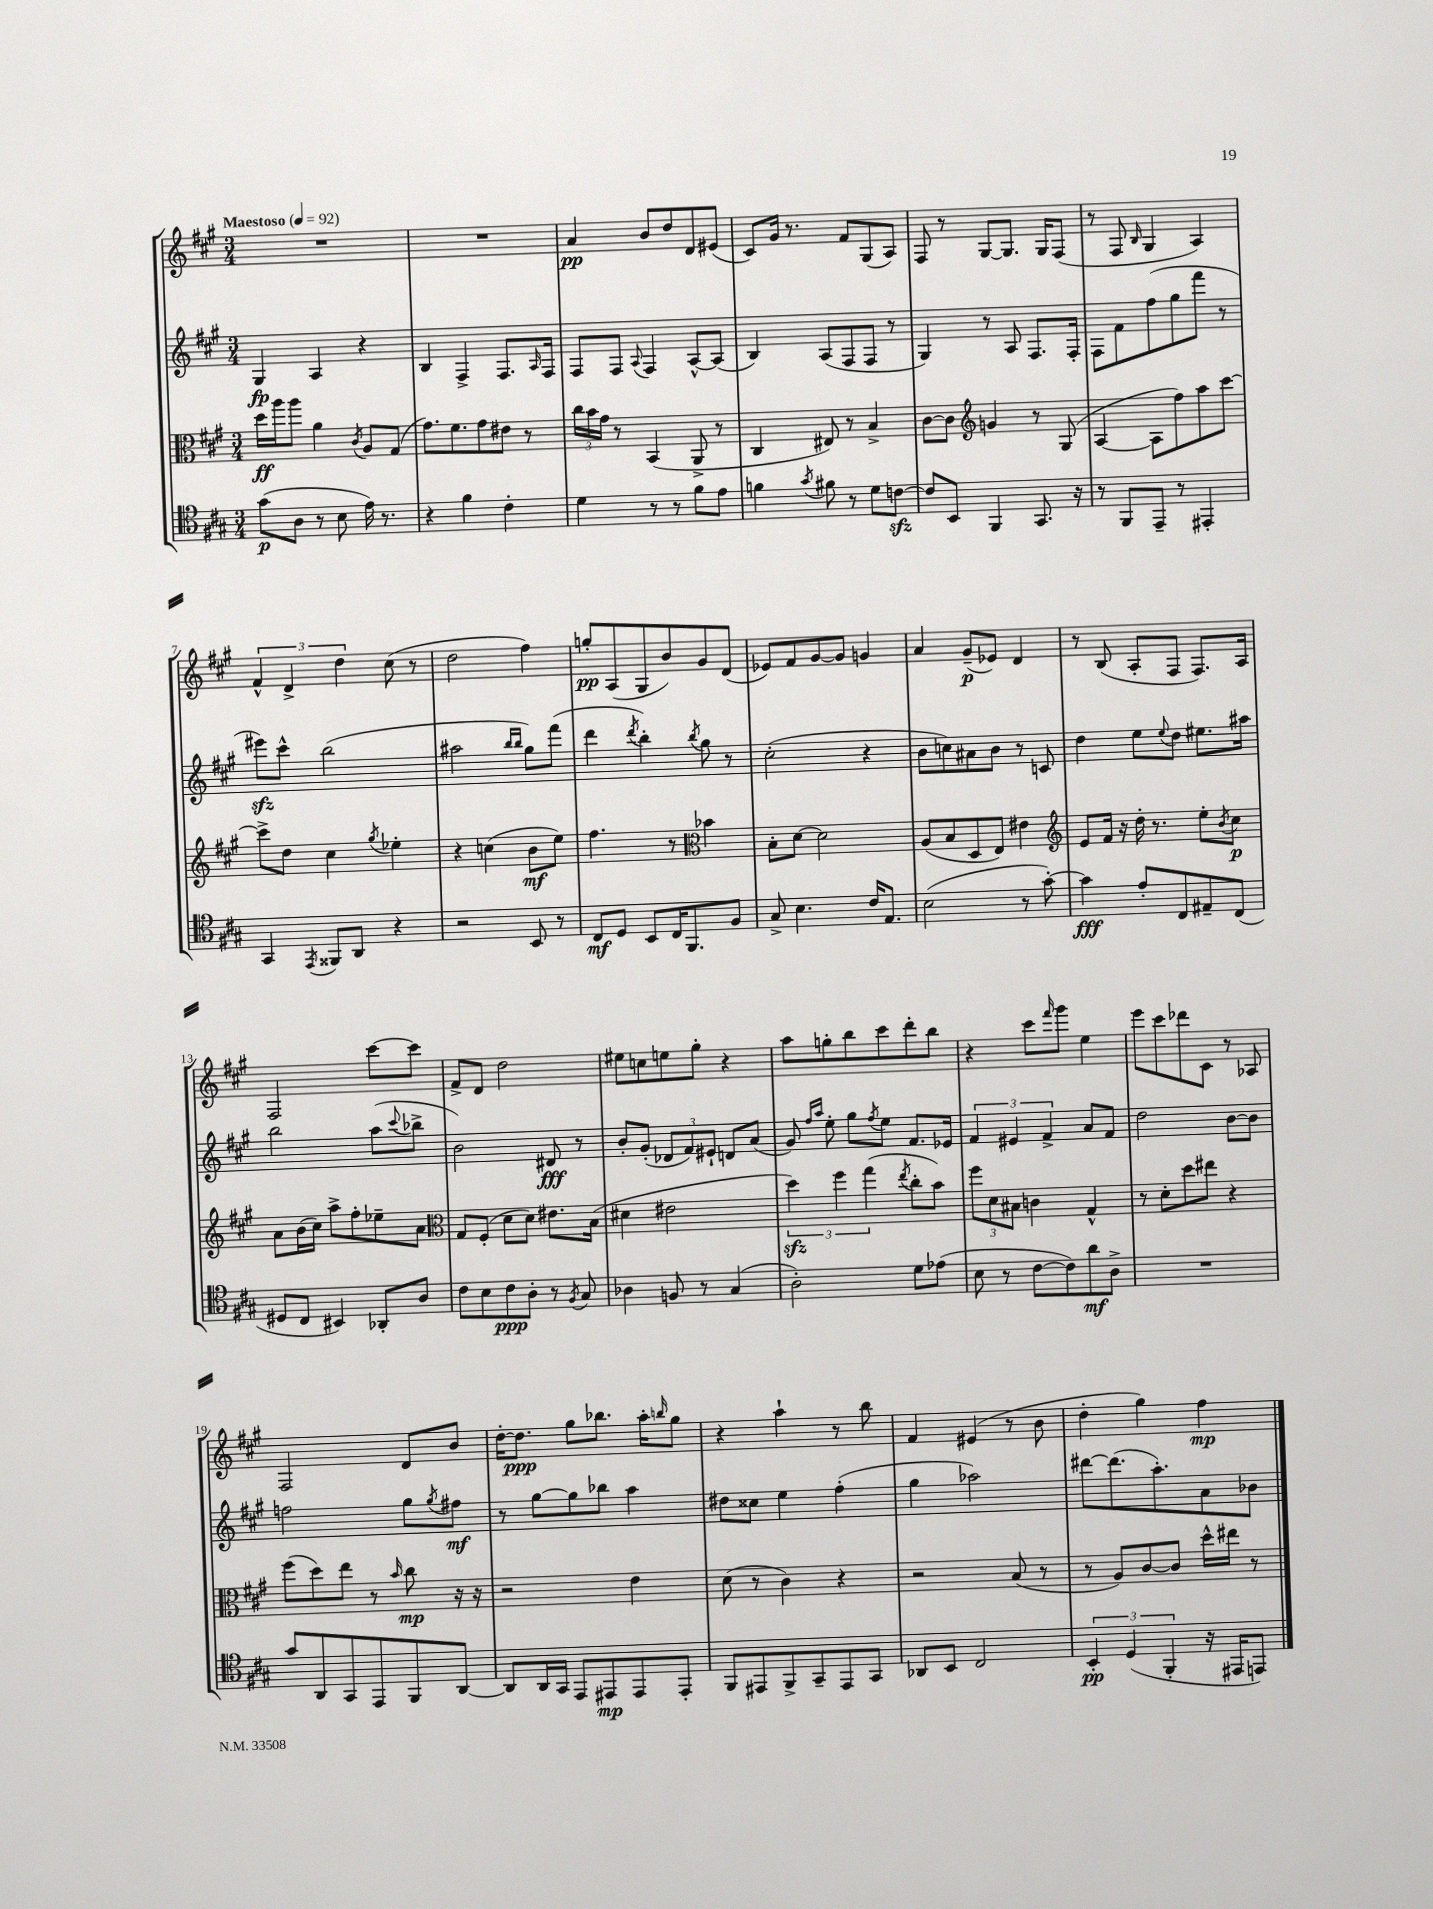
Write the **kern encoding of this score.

**kern	**dynam	**kern	**dynam	**kern	**dynam	**kern	**dynam
*part4	*part4	*part3	*part3	*part2	*part2	*part1	*part1
*staff4	*staff4	*staff3	*staff3	*staff2	*staff2	*staff1	*staff1
*clefC4	*	*clefC3	*	*clefG2	*	*clefG2	*
*k[f#c#g#]	*	*k[f#c#g#]	*	*k[f#c#g#]	*	*k[f#c#g#]	*
*M3/4	*	*M3/4	*	*M3/4	*	*M3/4	*
*MM92	*	*MM92	*	*MM92	*	*MM92	*
=1	=1	=1	=1	=1	=1	=1	=1
!	!	!	!	!	!	!LO:TX:a:B:t=Maestoso	!
(8g#\L	p	16dd\LL	ff	4G#/	fp	2.r	.
.	.	16aa\J	.	.	.	.	.
8A\J	.	8aa\J	.	.	.	.	.
8r	.	4a\	.	4A/	.	.	.
8B\	.	.	.	.	.	.	.
.	.	8qc#/	.	.	.	.	.
16e\)	.	8A/L	.	4r	.	.	.
8.r	.	.	.	.	.	.	.
.	.	(8G#/J	.	.	.	.	.
=2	=2	=2	=2	=2	=2	=2	=2
4r	.	8.g#\L)	.	4B/	.	2.r	.
.	.	8.f#\	.	.	.	.	.
4f#\	.	.	.	4F#^/	.	.	.
.	.	8g#\	.	.	.	.	.
4c#'\	.	8e#X\J	.	8.F#/L	.	.	.
.	.	8r	.	.	.	.	.
.	.	.	.	16qqA/	.	.	.
.	.	.	.	16F#/Jk	.	.	.
=3	=3	=3	=3	=3	=3	=3	=3
4d\	.	24cc#\LL	.	8F#/L	.	4a/	pp
.	.	24b\	.	.	.	.	.
.	.	24g#\JJ	.	.	.	.	.
.	.	8r	.	8F#/J	.	.	.
.	.	.	.	8qqA/	.	.	.
8r	.	(4BB/	.	4F#/	.	8b/L	.
8r	.	.	.	.	.	8dd/	.
8f#\L	.	8AA^/	.	[8A^^/L	.	8d/	.
8e\J	.	8r	.	(8A/J]	.	(8e#X/J	.
=4	=4	=4	=4	=4	=4	=4	=4
4fn\	.	4C#/	.	4B/)	.	8c#/L)	.
.	.	.	.	.	.	16g#/Jk	.
.	.	.	.	.	.	8.r	.
8qg#/	.	.	.	.	.	.	.
8f#X\	.	8E#X/)	.	(8A/L	.	.	.
8r	.	8r	.	8F#/	.	8f#/L	.
8d\L	.	4B^/	.	8F#/J	.	(8G#/	.
[8cnzz\J	.	.	.	8r	.	8A/J)	.
=5	=5	=5	=5	=5	=5	=5	=5
8c/L]	.	[8c#\L	.	4G#/)	.	8F#/	.
8BB/J	.	8c#\J]	.	.	.	8r	.
*	*	*clefG2	*	*	*	*	*
4FF#/	.	4gn/	.	8r	.	[8G#/L	.
.	.	.	.	8A/	.	8.G#/J]	.
8.GG#/	.	8r	.	8.F#/L	.	.	.
.	.	.	.	.	.	16G#/KL	.
.	.	(8G#/	.	.	.	(8F#/J	.
16r	.	.	.	16F#'/Jk	.	.	.
=6	=6	=6	=6	=6	=6	=6	=6
8r	.	[4A/	.	8F#\L	.	8r	.
8FF#/L	.	.	.	8f#\	.	8F#/	.
.	.	.	.	.	.	16qqB/	.
8EE~/J	.	8A\L]	.	(8ff#\	.	4G#/	.
8r	.	8ff#\)	.	8gg#\	.	.	.
4EE#X'/	.	8aa\	.	8fff#\J	.	4A/)	.
.	.	[8ccc#\J	.	8r	.	.	.
!!LO:LB:g=z
=7	=7	=7	=7	=7	=7	=7	=7
4GG#/	.	8ccc#^\L]	.	8eee#Xzz\L)	.	6f#^^/	.
.	.	8dd\J	.	8ccc#^^\J	.	.	.
.	.	.	.	.	.	6d^/	.
8qEE/	.	.	.	.	.	.	.
8FF##X/L	.	4cc#\	.	(2bb\	.	.	.
.	.	.	.	.	.	6dd\	.
8AA/J	.	.	.	.	.	.	.
.	.	8qgg#/	.	.	.	.	.
4r	.	4ee-X'\	.	.	.	(8cc#\	.
.	.	.	.	.	.	8r	.
=8	=8	=8	=8	=8	=8	=8	=8
2r	.	4r	.	2aa#X\	.	2dd\	.
.	.	(4ccn\	.	.	.	.	.
.	.	.	.	16qqbb/LL	.	.	.
.	.	.	.	16qqbb/JJ	.	.	.
8BB/	.	8b\L	mf	8gg#\L)	.	4ff#\)	.
8r	.	8ee\J)	.	(8fff#\J	.	.	.
=9	=9	=9	=9	=9	=9	=9	=9
8C#/L	mf	4.ff#\	.	4ddd\	.	8ggn'/L	pp
8D/J	.	.	.	.	.	(8A/	.
.	.	.	.	8qddd/	.	.	.
8BB/L	.	.	.	4bb'\)	.	8G#/	.
16C#/K	.	8r	.	.	.	8b/)	.
8.FF#/	.	.	.	.	.	.	.
*	*	*clefC3	*	*	*	*	*
.	.	.	.	8qbb/	.	.	.
.	.	4b-X\	.	8gg#\	.	8g#/	.
8F#/J	.	.	.	8r	.	(8d/J	.
=10	=10	=10	=10	=10	=10	=10	=10
8G#^/	.	8B'\L	.	(2cc#'\	.	8e-X/L)	.
4.B\	.	[8d\J	.	.	.	8f#/	.
.	.	2d\]	.	.	.	[8g#/	.
.	.	.	.	.	.	8g#/J]	.
16c#/KL	.	.	.	4r	.	4gn/	.
8.E/J	.	.	.	.	.	.	.
=11	=11	=11	=11	=11	=11	=11	=11
(2B\	.	(8A/L	.	8b\L	.	4a/	.
.	.	8B/	.	8ccn\)	.	.	.
.	.	8D/	.	8a#X\	.	(8g#~/L	p
.	.	8E/J)	.	8b\J	.	8e-X/J)	.
8r	.	4e#X\	.	8r	.	4d/	.
[8g#'\)	.	.	.	8cn/	.	.	.
=12	=12	=12	=12	=12	=12	=12	=12
*	*	*clefG2	*	*	*	*	*
4g#\]	fff	8e/L	.	4dd\	.	8r	.
.	.	16f#/Jk	.	.	.	(8B/	.
.	.	16r	.	.	.	.	.
8e'/L	.	16dd'\	.	8ee\L	.	8A'/L	.
.	.	8.r	.	.	.	.	.
.	.	.	.	8qqee/	.	.	.
8C#/	.	.	.	8dd\J	.	8F#/J	.
8E#X~/	.	8ee'\L	.	8.ee#X\L	.	8.F#/L)	.
.	.	8qb/	.	.	.	.	.
(8C#/J	.	8cc#\J	p	.	.	.	.
.	.	.	.	16aa#X\Jk	.	16A/Jk	.
!!LO:LB:g=z
=13	=13	=13	=13	=13	=13	=13	=13
8D#X/L	.	8a\L	.	2bb\	.	2F#/	.
8C#/J	.	(16b\L	.	.	.	.	.
.	.	16cc#\JJ)	.	.	.	.	.
4BB#X/)	.	8aa^\L	.	.	.	.	.
.	.	8ff#'\	.	.	.	.	.
8AA-X'/L	.	8ee-X~\	.	(8aa\L	.	[8ccc#\L	.
.	.	.	.	8qqccc#/	.	.	.
8A/J	.	8a\J	.	8bb-X^\J	.	8ccc#\J]	.
=14	=14	=14	=14	=14	=14	=14	=14
*	*	*clefC3	*	*	*	*	*
8c#\L	.	8G#/L	.	2b\)	.	8f#^/L	.
8B\	.	(8F#'/J	.	.	.	8d/J	.
8c#\	ppp	8d\L	.	.	.	2dd\	.
8A'\J	.	8d\J)	.	.	.	.	.
8r	.	8.e#X\L	.	8d#X/	fff	.	.
8qF#/	.	.	.	.	.	.	.
8G#/	.	.	.	8r	.	.	.
.	.	(16B\Jk	.	.	.	.	.
=15	=15	=15	=15	=15	=15	=15	=15
4A-X\	.	4d#X\	.	8b'/L	.	8ee#X\L	.
.	.	.	.	(8g#'/J	.	8ccn\	.
8Fn/	.	2e#X\	.	12d-X/L	.	8een\	.
.	.	.	.	12f#/)	.	.	.
8r	.	.	.	.	.	8gg#'\J	.
.	.	.	.	12e#X`/J	.	.	.
(4G#/	.	.	.	8dn/L	.	4r	.
.	.	.	.	(8a/J	.	.	.
=16	=16	=16	=16	=16	=16	=16	=16
2A'\)	.	6ddzz\)	.	8g#/)	.	8aa\L	.
.	.	.	.	16qqff#/LL	.	.	.
.	.	.	.	16qqaa/JJ	.	.	.
.	.	.	.	8ee'\	.	8ggn'\	.
.	.	6ff#\	.	.	.	.	.
.	.	.	.	8gg#\L	.	8bb\	.
.	.	(6gg#\	.	.	.	.	.
.	.	.	.	8qff#/	.	.	.
.	.	.	.	8ee\J	.	8ccc#\	.
.	.	8qee/	.	.	.	.	.
8d\L	.	8cc#'\L	.	8.f#/L	.	8ddd'\	.
(8e-X\J	.	8b\J)	.	.	.	8bb\J	.
.	.	.	.	16e-X/Jk	.	.	.
=17	=17	=17	=17	=17	=17	=17	=17
8B\	.	12ff#\L	.	6f#/	.	4r	.
.	.	12d\	.	.	.	.	.
8r	.	.	.	.	.	.	.
.	.	12B#X\J	.	6e#X/	.	.	.
[8c#\L	.	4cn\	.	.	.	8ccc#\L	.
.	.	.	.	6f#^/	.	.	.
.	.	.	.	.	.	16qqfff#/	.
8c#\])	.	.	.	.	.	8ggg#\J	.
8a\	mf	4G#^^/	.	8a/L	.	4ee\	.
8A^\J	.	.	.	8f#/J	.	.	.
=18	=18	=18	=18	=18	=18	=18	=18
2.r	.	8r	.	2dd\	.	8eee\L	.
.	.	8d'\L	.	.	.	8ccc#\	.
.	.	8dd\	.	.	.	8ddd-X\	.
.	.	8ee#X\J	.	.	.	8c#\J	.
.	.	4r	.	[8b\L	.	8r	.
.	.	.	.	8b\J]	.	8A-X/	.
!!LO:LB:g=z
=19	=19	=19	=19	=19	=19	=19	=19
8g#/L	.	(8ff#\L	.	2ffn\	.	2F#/	.
8AA/	.	8dd\)	.	.	.	.	.
8GG#/	.	8ee\J	.	.	.	.	.
8EE/	.	8r	.	.	.	.	.
.	.	16qqb/	.	.	.	.	.
8FF#/	.	8cc#\	mp	8gg#\L	.	8d/L	.
.	.	.	.	8qgg#/	.	.	.
[8AA/J	.	16r	.	8ff#X\J	mf	8b/J	.
.	.	16r	.	.	.	.	.
=20	=20	=20	=20	=20	=20	=20	=20
8AA/L]	.	2r	.	8r	.	[16dd'\KL	.
.	.	.	.	.	.	8.dd\J]	ppp
16AA/L	.	.	.	[8gg#\L	.	.	.
16GG#/JJ	.	.	.	.	.	.	.
8EE/L	.	.	.	8gg#\]	.	8gg#\L	.
8EE#X/	mp	.	.	8bb-X\J	.	8.bb-X\J	.
8EE#/	.	4e\	.	4aa\	.	.	.
.	.	.	.	.	.	16aa'\KL	.
.	.	.	.	.	.	16qqbbn/	.
8EE#'/J	.	.	.	.	.	8gg#\J	.
=21	=21	=21	=21	=21	=21	=21	=21
8FF#/L	.	(8d\	.	8dd#X\L	.	4r	.
8EE#X/	.	8r	.	8cc##X\J	.	.	.
8FF#^/	.	4c#\)	.	4ee\	.	4aa`\	.
8GG#~/	.	.	.	.	.	.	.
8EE#/	.	4r	.	(4ff#'\	.	8r	.
8GG#/J	.	.	.	.	.	8bb\	.
=22	=22	=22	=22	=22	=22	=22	=22
8AA-X/L	.	2r	.	4gg#\	.	4f#/	.
8BB/J	.	.	.	.	.	.	.
2C#/	.	.	.	2aa-X\)	.	(4e#X/	.
.	.	(8B/	.	.	.	8r	.
.	.	8r	.	.	.	8b\	.
=23	=23	=23	=23	=23	=23	=23	=23
6BB'/	pp	8r	.	[8ddd#X\L	.	4dd'\	.
.	.	8A/L)	.	(8.ddd#\]	.	.	.
(6D/	.	.	.	.	.	.	.
.	.	[8c#/	.	.	.	4gg#\)	.
.	.	.	.	8.aa'\)	.	.	.
6FF#'/	.	.	.	.	.	.	.
.	.	8c#/J]	.	.	.	.	.
16r	.	16dd^^\LL	.	8a\	.	4ff#\	mp
16EE#X/KL	.	16ee#X\JJ	.	.	.	.	.
8EEn/J)	.	8r	.	8b-X\J	.	.	.
==	==	==	==	==	==	==	==
*-	*-	*-	*-	*-	*-	*-	*-
